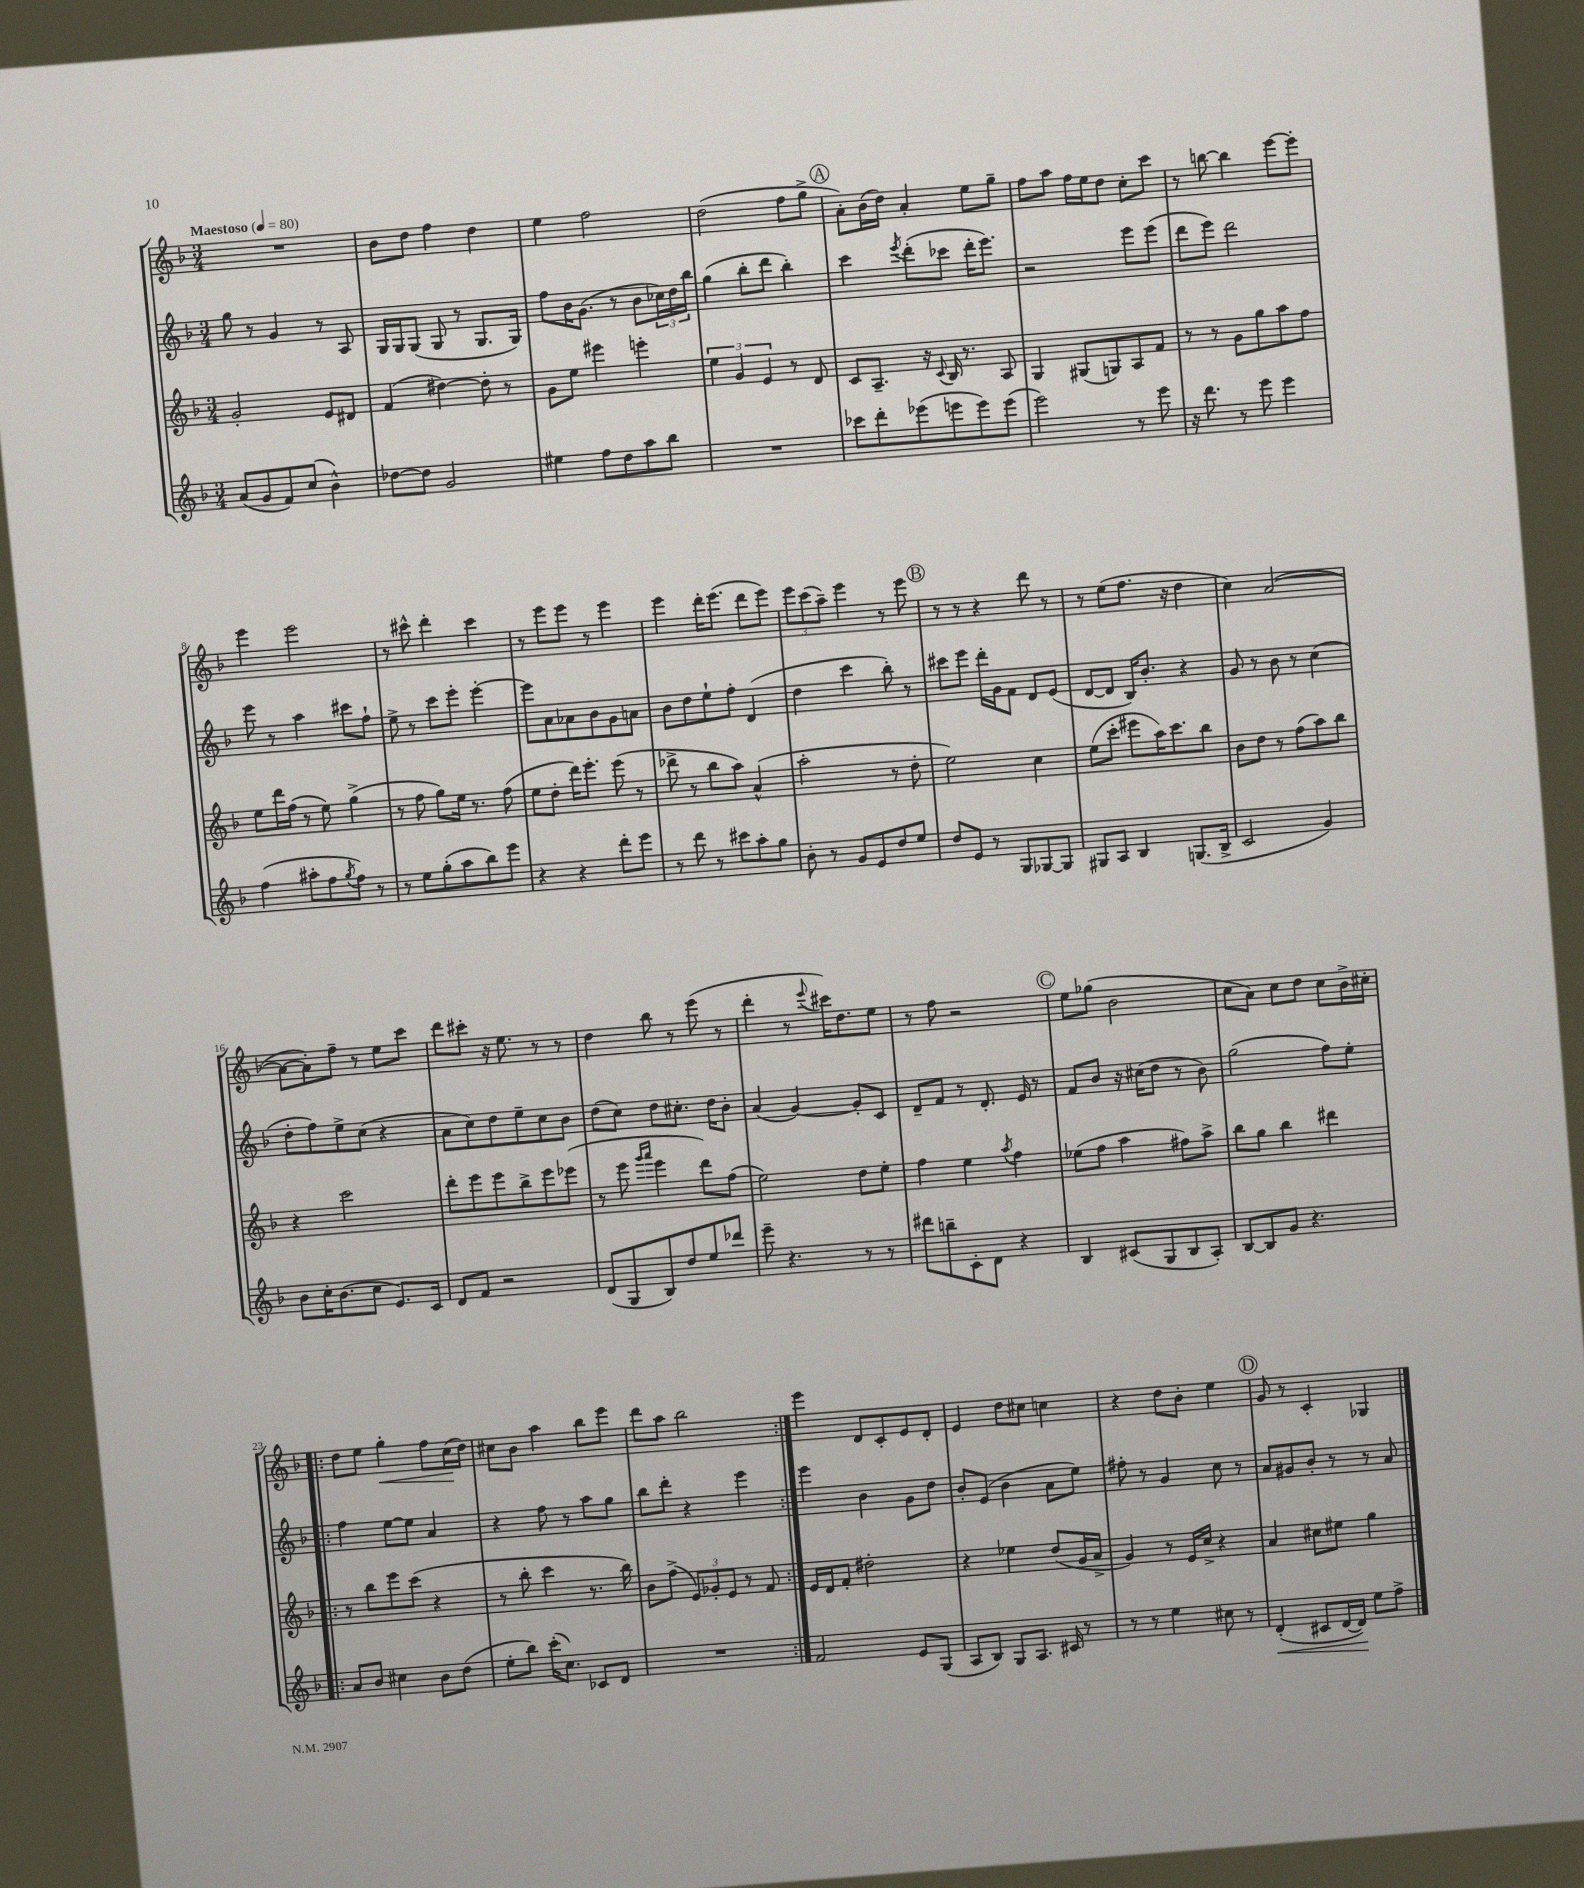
<<
\new StaffGroup <<
\new Staff = "s0" {
    \clef treble \key f \major \numericTimeSignature \time 3/4 \tempo "Maestoso" 4 = 80
    R2. |
    bes'8 d''8 f''4 d''4 |
    e''4 f''2 |
    d''2( f''8 g''8-> |
    \mark \markup { \circle "A" } a'8-.) bes'16( d''16) a'4-. e''8 g''8-- |
    f''8 a''8 f''16 e''16 d''8 c''8-. c'''8 |
    r8 b''8~ b''4 e'''8~ e'''8-. |
    e'''4 e'''2 |
    r8 cis'''8-^ d'''4-. cis'''4 |
    r8 e'''8 e'''8 r8 e'''4 |
    e'''4 d'''16-. e'''8.( d'''8 e'''8) |
    \tuplet 3/2 { e'''8 c'''8( a''8--) } e'''4 r8 e'''8 |
    \mark \markup { \circle "B" } r8 r8 r4 d'''8 r8 |
    r8 e''8( f''8. r16 d''4 |
    c''4) a'2~( |
    a'8~ a'8-.) f''8-- r8 e''8 c'''8 |
    d'''8 cis'''8-. r16 e''8. r8 r8 |
    d''4 bes''8 r8 e'''8( r8 |
    d'''4-. r8 \appoggiatura { e'''8 } cis'''16) d''8. e''8 |
    r8 f''8 r2 |
    \mark \markup { \circle "C" } e''8 ges''8( bes'2 |
    c''8 a'8) c''8 d''8 c''8 bes'16-> cis''16-. |
    \repeat volta 2 { d''8 e''8 g''4-.\< f''8 c''16\!( d''16) |
    cis''8 bes'8 a''4 bes''8 e'''8 |
    d'''8 a''8 bes''2 | }
    e'''4 d'8 c'8-. e'8 d'8-. |
    e'4 d''8 cis''8 c''4 |
    r4 d''8 bes'8-. e''4 |
    \mark \markup { \circle "D" } g'8 r8 c'4-. ges4 \bar "|." |
}
\new Staff = "s1" {
    \clef treble \key f \major \numericTimeSignature \time 3/4
    g''8 r8 g'4 r8 a8 |
    g16 g16 g8( g8 r8 g8. g16) |
    f''8 bes'16 g'8.( r8 bes'8 \tuplet 3/2 { ces''16) d''16 bes''16 } |
    g''4( bes''8-. d'''8 bes''4-.) |
    \mark \markup { \circle "A" } c'''4 \acciaccatura { e'''8 } d'''8-.( ces'''8 d'''16-. e'''8.) |
    r2 e'''8 e'''8( |
    d'''8 e'''8) d'''2 |
    e'''8 r8 a''4 cis'''8 f''8-! |
    e''8-> r8 c'''8 e'''8-. e'''4~-. |
    e'''8 a'8 aes'8 bes'8 g'8 a'8 |
    bes'8 d''8 e''8-! f''8-. d'4( |
    d''4 c'''4 bes''8-.) r8 |
    \mark \markup { \circle "B" } cis'''8 e'''8 d'''16-. g'16 f'8 d'8 e'8( |
    d'8~ d'8 bes16) bes'8.-. r4 |
    g'8 r8 bes'8 r8 c''4( |
    d''8-. f''8) e''8-> c''8( r4 |
    a'8 c''8) d''8 e''8-- c''8 bes'8 |
    d''8( c''8) d''8 cis''8.-. d''16 bes'8-. |
    a'4( g'4~) g'8-. c'8 |
    d'8-- f'8 r8 d'8.-. e'16 r8 |
    \mark \markup { \circle "C" } f'8 bes'8 r16 cis''16( d''8 r8 bes'8) |
    g''2( f''8) e''8-. |
    \repeat volta 2 { f''4 e''8~ e''8 a'4 |
    r4 f''8 r8 a''8 g''8 |
    bes''8 d'''8-. r4 e'''4 | }
    e'''4 bes'4 g'8 d''8 |
    bes'8-. e'8( bes'4 a'8 e''8) |
    fis''8-. r8 g'4 c''8 r8 |
    \mark \markup { \circle "D" } a'8 gis'8 bes'8-. r8 r8 a'8 \bar "|." |
}
\new Staff = "s2" {
    \clef treble \key f \major \numericTimeSignature \time 3/4
    g'2-. e'8 dis'8 |
    f'4( dis''4~) dis''8-. r8 |
    g'8 e''8 eis'''4 e'''4-. |
    \tuplet 3/2 { e''4 g'4 e'4 } r8 d'8 |
    \mark \markup { \circle "A" } c'8 a8.-- r16 \appoggiatura { c'8 } bes16 r8. a8 |
    g4 gis8( g8) a8 f'8 |
    r8 r8 g'8 g''8 a''8 f''8 |
    e''8 d'''16 f''16( r8 e''8) g''4->( |
    r8 f''8 g''8) e''16 r8. f''8( |
    e''8 d''8-. d'''16) e'''8.-. e'''8( r8 |
    des'''8-> r8 bes''8 a''8) a'4-^( |
    a''2-. r8 d''8-. |
    \mark \markup { \circle "B" } e''2) c''4 |
    e''8( c'''8-. eis'''8 a''16) c'''8. bes''8 |
    bes'8 d''8 r8 f''8( a''8) bes''8 |
    r4 c'''2 |
    d'''8-. e'''8 e'''8 bes''8-> e'''8 ees'''8( |
    r8 e'''8 \grace { g'''16 a'''16 } e'''4 d'''8) f''8( |
    e''2) d''8 e''8-. |
    f''4 e''4 \acciaccatura { a''8 } f''4 |
    \mark \markup { \circle "C" } ees''8( f''8 a''4 fis''8) a''8-> |
    bes''8 g''8 bes''4 dis'''4 |
    \repeat volta 2 { r8 bes''8 e'''8 c'''8( r4 |
    r8 bes''8-. c'''4 r8. bes''16) |
    bes'8 f''8->( \tuplet 3/2 { e'8) ges'8-. e'8 } r8 f'8 | }
    e'16 d'16 f'8-. dis''2-. |
    r4 ees''4 d''8( g'16 a'16-> |
    g'4) r8 e'16 c''16-> r4 |
    \mark \markup { \circle "D" } a'4 cis''8 eis''8 g''4 \bar "|." |
}
\new Staff = "s3" {
    \clef treble \key f \major \numericTimeSignature \time 3/4
    a'8( g'8 f'8) c''8( bes'4-^) |
    des''8~ des''8 g'2 |
    eis''4 f''8 d''8 a''8 bes''8 |
    R2. |
    \mark \markup { \circle "A" } ces'''8 d'''8-. ees'''8( e'''8 e'''8) e'''8( |
    e'''2) r8 e'''8 |
    r16 d'''8. r8 e'''8 e'''4 |
    f''4( ais''8-. f''8 \acciaccatura { g''8 } f''8) r8 |
    r8 e''8 g''8-.( a''8 bes''8) e'''8 |
    r4 r4 d'''8-. e'''8 |
    r8 d'''8 r8 cis'''8 a''8-. g''8 |
    bes'8-. r8 g'8 e'8 d''8 e''8 |
    \mark \markup { \circle "B" } d''8 e'8 r8 g8 ges8~ ges8 |
    gis8 a8 bes4 g8.( bes16-> |
    c'2 g'4) |
    bes'8 c''16-. bes'8.( c''8 e'8.) c'16 |
    d'8 f'8 r2 |
    d'8( g8 bes8) d''8 e''8 des'''8 |
    e'''8-- r4. r8 r8 |
    dis'''8 b''8-- c'8-. d'8 r4 |
    \mark \markup { \circle "C" } bes4 cis'8( g8 bes8 a8-.) |
    bes8~ bes8 g'8 r4. |
    \repeat volta 2 { a'8 bes'8 cis''4 bes'8 d''8( |
    e''8-. bes''8) c'''16-.( c''8.) ces'8 d'8 |
    R2. | }
    f'2 e'8 g8( |
    a8 bes8) g8 a8. cis'16 r8 |
    r8 r8 e''4 cis''8 r8 |
    \mark \markup { \circle "D" } d'4-.\<( cis'8 d'16~ d'16\!) e''8 f''8-> \bar "|." |
}
>>
>>
